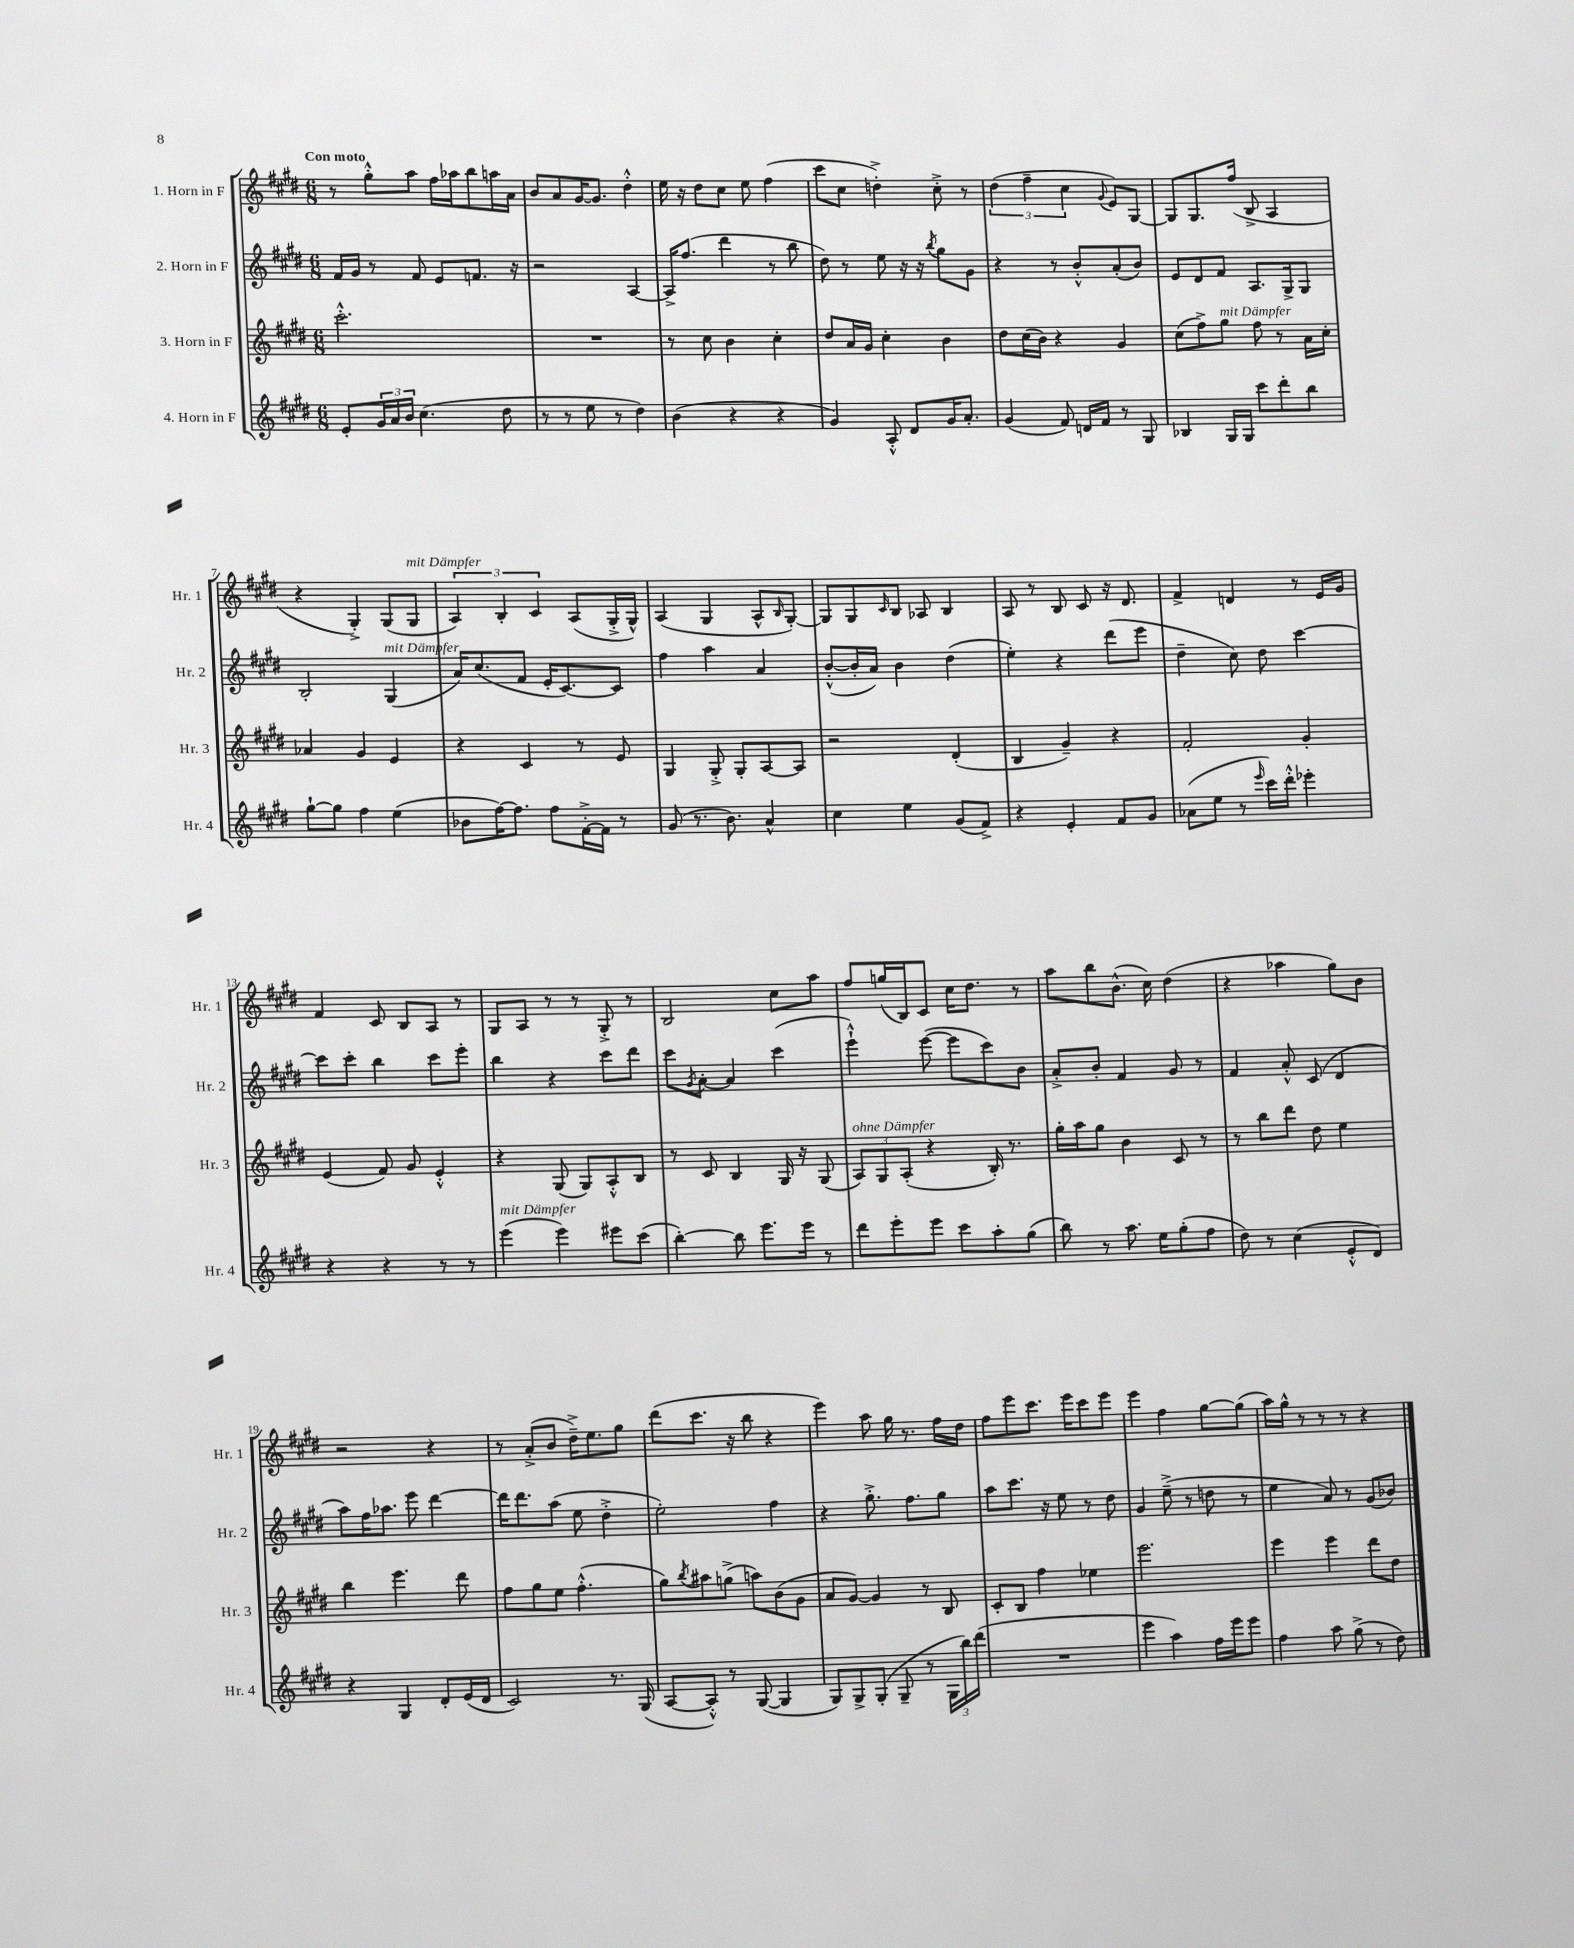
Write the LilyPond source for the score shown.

<<
\new StaffGroup <<
\new Staff = "s0" \with { instrumentName = "1. Horn in F" shortInstrumentName = "Hr. 1" } {
    \clef treble \key e \major \numericTimeSignature \time 6/8 \tempo "Con moto"
    r8 gis''8-.-^ a''8 fis''16 aes''16 b''8 a''16 a'16 |
    b'8 a'8 gis'16~ gis'8. dis''4-.-^ |
    e''16 r16 dis''8 cis''8 e''8 fis''4( |
    cis'''8 cis''8 d''4-.->) cis''8-.-> r8 |
    \tuplet 3/2 { dis''4( fis''4-- cis''4 } \appoggiatura { gis'8 } e'8) gis8~ |
    gis8 gis8. fis''16( b8-> a4 |
    r4 gis4-.->) gis8( gis8^\markup { \italic "mit Dämpfer" } |
    \tuplet 3/2 { a4) b4-. cis'4 } a8( gis16-.-> gis16-^) |
    a4( gis4 a8-^ \grace { b16 } gis8~-.) |
    gis8 gis8 \grace { cis'16 } b8 aes8 b4 |
    a8 r8 b8 cis'8 r16 dis'8. |
    fis'4-> d'4 r8 e'16 gis'16 |
    fis'4 cis'8 b8 a8 r8 |
    gis8 a8 r8 r8 gis8-.-> r8 |
    b2 cis''8 a''8 |
    fis''8 g''16( b16) cis'8 cis''16 dis''8. r8 |
    a''8 b''8 b'8.-^( cis''16) dis''4( |
    r4 aes''4 gis''8) b'8 |
    r2 r4 |
    r8 a'8-.->( b'8 dis''16--->) e''8. gis''8 |
    dis'''8( cis'''8. r16 b''8 r4 |
    e'''4) a''8 gis''16 r8. fis''16 dis''16 |
    fis''8 e'''8 cis'''8. e'''16 cis'''8 e'''8 |
    e'''4 fis''4 gis''8~ gis''8( |
    a''16) gis''16-^ r8 r8 r8 r4 \bar "|." |
}
\new Staff = "s1" \with { instrumentName = "2. Horn in F" shortInstrumentName = "Hr. 2" } {
    \clef treble \key e \major \numericTimeSignature \time 6/8
    fis'16 gis'16 r8 fis'8 e'8 f'8. r16 |
    r2 a4~ |
    a16-> fis''8.( dis'''4 r8 b''8 |
    dis''8) r8 e''8 r16 r16 \acciaccatura { b''8 } gis''8 gis'8 |
    r4 r8 b'8-.-^ a'8-.( b'8) |
    e'8 dis'8 fis'8 a8. gis16-> gis8 |
    b2-. gis4^\markup { \italic "mit Dämpfer" }( |
    a'16) cis''8.( fis'8 e'16-. cis'8.~) cis'8 |
    fis''4 a''4 a'4 |
    b'8~-.-^( b'16-. a'16) b'4 dis''4( |
    e''4-.) r4 dis'''8( e'''8 |
    dis''4-- cis''8) dis''8 cis'''4~ |
    cis'''8 cis'''8-. b''4 cis'''8 e'''8-. |
    b''4 r4 cis'''8 dis'''8 |
    cis'''8 \acciaccatura { gis'8 } a'8~-. a'4 cis'''4( |
    e'''4-!-^) e'''8~( e'''8 cis'''8) b'8 |
    a'8-.-> b'8-. fis'4 gis'8 r8 |
    fis'4 a'8-.-^ cis'8( dis'4 |
    a''8) fis''16 aes''8. e'''8 dis'''4~ |
    dis'''16 dis'''8. a''8( e''8 dis''4-.-> |
    e''2-.) fis''4 |
    r4 gis''8.-.-> fis''8. gis''8 |
    a''8 cis'''8. r16 e''8 r8 dis''8 |
    gis'4 e''8--->( r8 d''8 r8 |
    e''4 a'8) r8 gis'8( bes'8) \bar "|." |
}
\new Staff = "s2" \with { instrumentName = "3. Horn in F" shortInstrumentName = "Hr. 3" } {
    \clef treble \key e \major \numericTimeSignature \time 6/8
    cis'''2.-.-^ |
    R2. |
    r8 cis''8 b'4 cis''4-. |
    dis''8 a'16 gis'16 cis''4-. b'4 |
    dis''8 cis''16( b'16) r4 gis'4 |
    cis''8( fis''8->) gis''8^\markup { \italic "mit Dämpfer" } fis''8 r8 a'16 cis''16-. |
    aes'4 gis'4 e'4 |
    r4 cis'4 r8 e'8 |
    gis4 gis8-.-> gis8-. a8~ a8 |
    r2 dis'4-.( |
    b4 gis'4--) r4 |
    fis'2-. gis'4-. |
    e'4( fis'8) gis'8 e'4-.-^ |
    r4 gis8( gis8) a8-.-^ b8 |
    r8 cis'8 b4 gis16 r16 gis8( |
    \tuplet 3/2 { a8^\markup { \italic "ohne Dämpfer" }) gis8 a8-.( } r4 b16-.) r8. |
    gis''16-. a''16 gis''8 b'4 cis'8 r8 |
    r8 b''8 dis'''8 dis''8 e''4 |
    b''4 e'''4. dis'''8 |
    fis''8 gis''8 e''8 fis''4.-.-^( |
    gis''8) \acciaccatura { b''8 } ais''8 g''8->( a''8) b'8( gis'8 |
    a'8 gis'8~) gis'4 r8 b8 |
    cis'8-. b8 fis''4 ees''4 |
    e'''2. |
    e'''4 e'''4 dis'''8 dis''8 \bar "|." |
}
\new Staff = "s3" \with { instrumentName = "4. Horn in F" shortInstrumentName = "Hr. 4" } {
    \clef treble \key e \major \numericTimeSignature \time 6/8
    e'8-. \tuplet 3/2 { gis'16 a'16 b'16 } cis''4.( dis''8 |
    r8 r8 e''8 r8 dis''4) |
    b'4( r4 r4 |
    gis'4) a8-.-^ dis'8 gis'16 a'8.-. |
    gis'4( fis'8) d'16 fis'16 r8 gis8 |
    bes4 gis16 gis16 cis'''8 dis'''8-. b''8 |
    gis''8~-! gis''8 fis''4 e''4( |
    bes'8 fis''16~) fis''8. fis''8 fis'16~-.-> fis'16 r8 |
    gis'8( r8. b'8.) a'4-^ |
    cis''4 e''4 gis'8( fis'8->) |
    r4 e'4-. fis'8 gis'8 |
    aes'8( e''8 r8 \grace { e'''16 } cis'''16) dis'''16-.-^ ees'''4-. |
    r4 r4 r8 r8 |
    e'''4^\markup { \italic "mit Dämpfer" }( e'''4) eis'''8 cis'''8( |
    b''4~-.) b''8 e'''8. e'''16 r8 |
    dis'''8 e'''8-. e'''8 cis'''8 a''8-. gis''8( |
    b''8) r8 a''8. e''16 gis''8-.( fis''8 |
    dis''8) r8 cis''4( e'8-.-^ dis'8) |
    r4 gis4 dis'8-. e'16( dis'16 |
    cis'2) r8. gis16( |
    a8~ a8-.-^) r8 gis8~( gis4 |
    gis8) gis8-> gis8-.( gis8-- r8 \tuplet 3/2 { gis16 b''16) dis'''16( } |
    R2. |
    e'''4 a''4) fis''16 e'''16 e'''8 |
    fis''4 a''8 gis''8->( r8 dis''8) \bar "|." |
}
>>
>>
